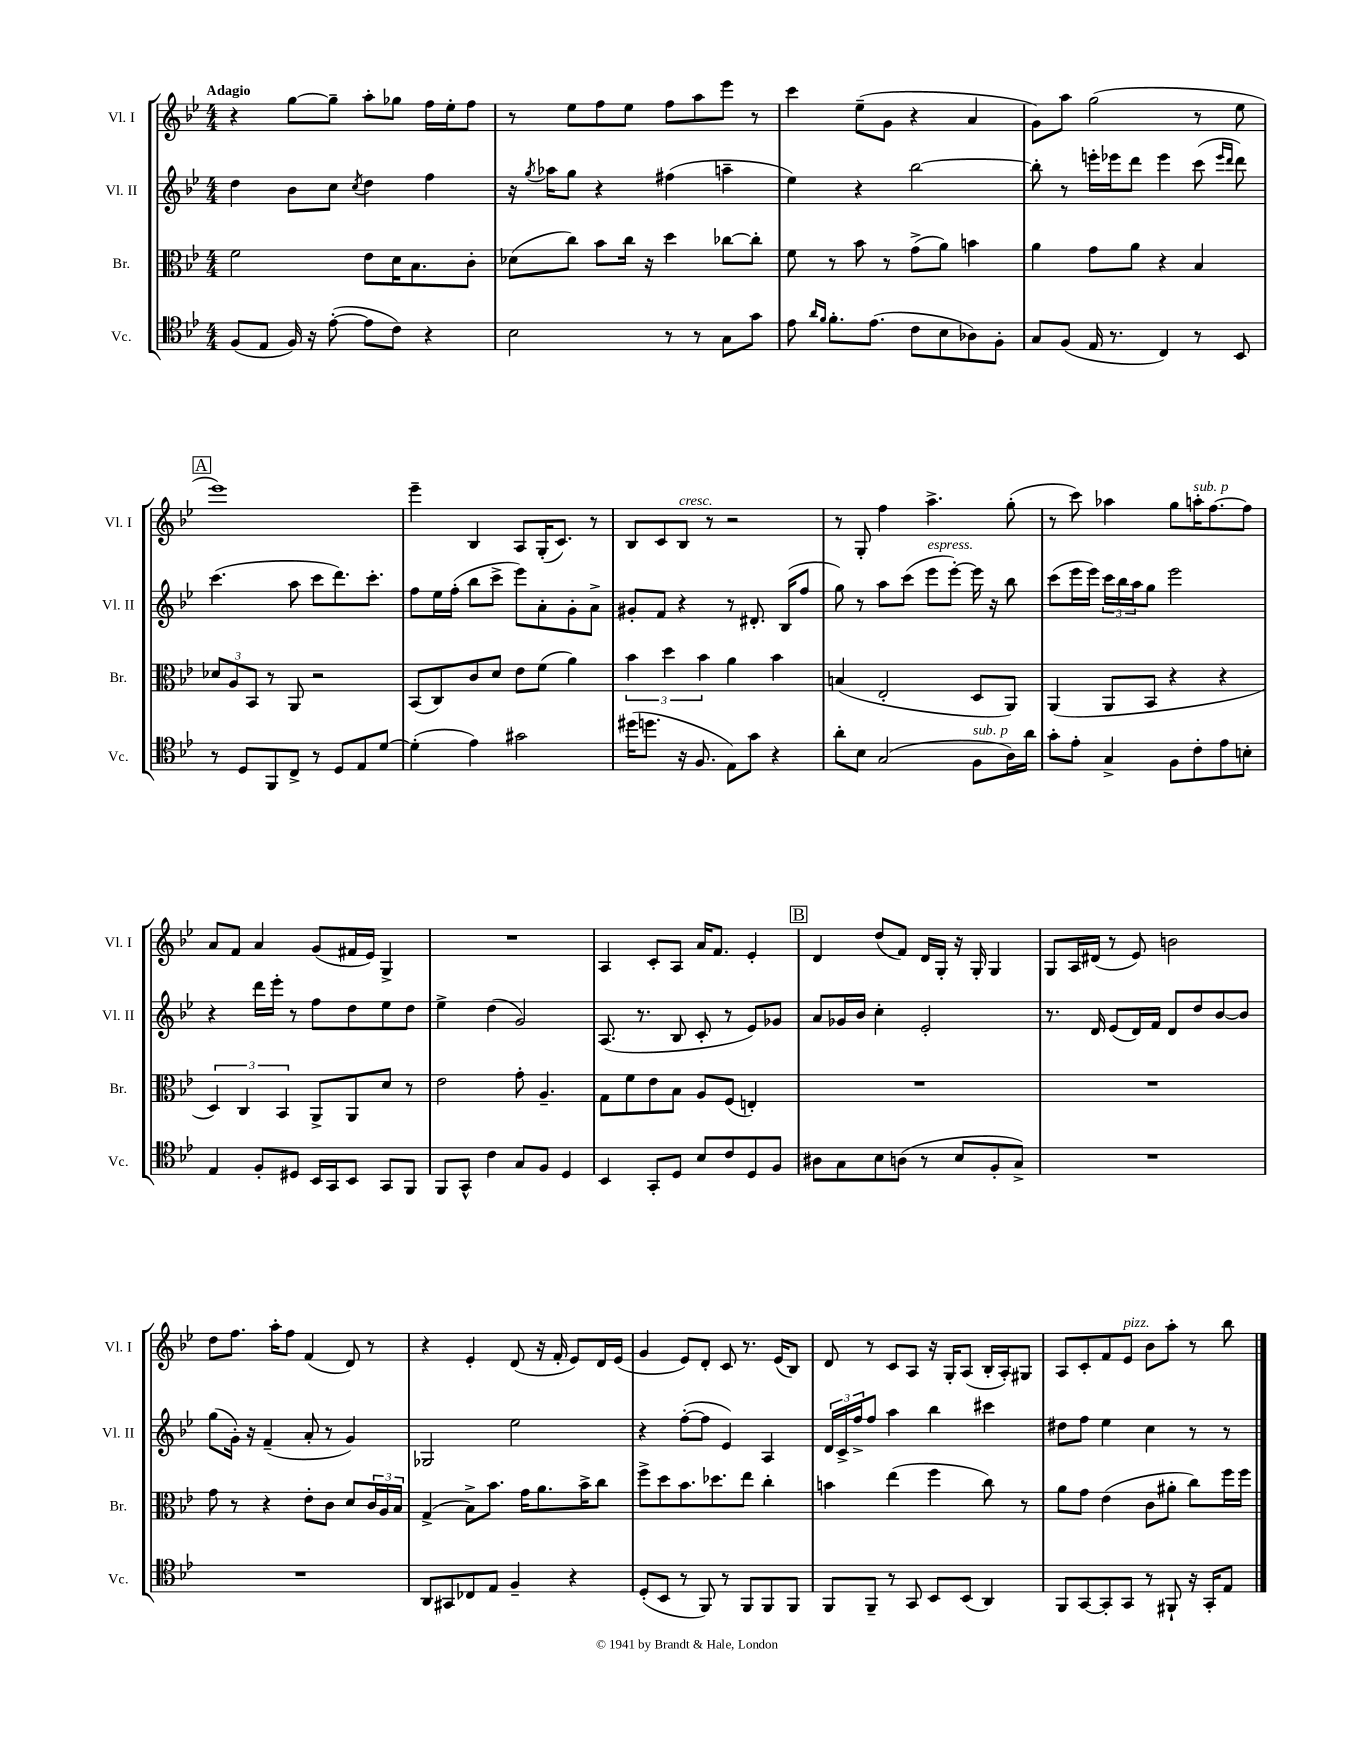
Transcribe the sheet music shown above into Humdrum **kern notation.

**kern	**kern	**kern	**kern
*staff4	*staff3	*staff2	*staff1
*clefC4	*clefC3	*clefG2	*clefG2
*k[b-e-]	*k[b-e-]	*k[b-e-]	*k[b-e-]
*M4/4	*M4/4	*M4/4	*M4/4
(8F	2f	4dd	4r
8E-	.	.	.
16F)	.	8b-	[8gg
16r	.	.	.
([8e-'	.	8cc	8gg~]
.	.	8qcc	.
8e-]	8e-	4dd	8aa'
8c)	16d	.	8gg-
.	8.B-	.	.
4r	.	4ff	16ff
.	.	.	16ee-'
.	8c'	.	8ff
=	=	=	=
2B-	(8d-	16r	8r
.	.	8qgg	.
.	.	16aa-	.
.	8cc)	8gg	8ee-
.	8b-	4r	8ff
.	16cc	.	8ee-
.	16r	.	.
8r	4dd	(4ff#	8ff
8r	.	.	8aa
8G	[8cc-	4aa~	8eee-
8g	8cc-']	.	8r
=	=	=	=
8e-	8f	4ee-)	4ccc
16qqa	.	.	.
16qqf	.	.	.
8.f'	8r	.	.
.	8b-	4r	(8ee-~
(8.e-	.	.	.
.	8r	.	8g
8c	(8g^	[2bb-	4r
8B-	8a)	.	.
8A-)	4b	.	4a
8F'	.	.	.
=	=	=	=
8G	4a	8bb-']	8g)
(8F	.	8r	8aa
16E-	8g	16eee'	(2gg
8.r	.	16eee-	.
.	8a	8ddd	.
4C)	4r	4eee-	.
8r	4B-	(8ccc	8r
.	.	16qqeee-	.
.	.	16qqddd	.
8BB-	.	8ddd)	8ee-
=	=	=	=
8r	12d-	(4.ccc	1eee-)
.	12A	.	.
8D	.	.	.
.	12BB-	.	.
8FF	8r	.	.
8C^	8AA	8aa	.
8r	2r	8ccc	.
8D	.	8.ddd)	.
8E-	.	.	.
.	.	8.ccc'	.
[8d	.	.	.
=	=	=	=
(4d']	(8BB-	8ff	4eee-~
.	8C)	16ee-	.
.	.	(16ff'	.
4e-)	8c	8bb-	4B-
.	8d	8ccc^	.
2g#	8e-	8eee-)	8A
.	(8f	8a'	(16G'
.	.	.	8.c)
.	4a)	8g'	.
.	.	8a^	8r
=	=	=	=
(16dd#	6b-	8g#'	8B-
8.dd	.	.	.
.	.	8f	8c
.	6dd	.	.
16r	.	4r	8B-
8.F	.	.	.
.	6b-	.	.
.	.	.	8r
8E-)	4a	8r	2r
8g	.	8.d#'	.
4r	4b-	.	.
.	.	(16B-	.
.	.	8ff	.
=	=	=	=
8a'	(4B	8gg)	8r
8B-	.	8r	8G'
(2G	2E-'	8aa	4ff
.	.	(8ccc	.
.	.	8eee-	4.aa^
.	.	[8eee-')	.
8F	8D	16eee-]	.
.	.	16r	.
16A)	8AA)	8bb-	(8gg'
16a	.	.	.
=	=	=	=
8g'	(4AA	(8ccc	8r
8e-'	.	16eee-	8ccc)
.	.	16eee-)	.
4G^	8AA	24ccc	4aa-
.	.	24bb-	.
.	.	24aa	.
.	8BB-	8gg	.
8F	4r	2eee-	8gg
8c'	.	.	16aa'
.	.	.	[8.ff
8e-	4r	.	.
8B'	.	.	8ff]
=	=	=	=
4E-	6D)	4r	8a
.	.	.	8f
.	6C	.	.
8F'	.	16ddd	4a
.	.	16eee-'	.
.	6BB-	.	.
8D#	.	8r	.
16BB-	8AA^	8ff	(8g
16GG	.	.	.
8BB-	8AA	8dd	16f#
.	.	.	16e-)
8GG	8d	8ee-	4G^
8FF	8r	8dd	.
=	=	=	=
8FF	2e-	4ee-^	1r
8GG^^	.	.	.
4c	.	(4dd	.
8G	8g'	2g)	.
8F	4.A~	.	.
4D	.	.	.
=	=	=	=
4BB-	8G	(8.A	4A
.	8f	.	.
.	.	8.r	.
8GG'	8e-	.	8c'
8D	8B-	8B-	8A
8B-	8A	8c'	16a
.	.	.	8.f
8c	(8F	8r	.
8D	4E')	8e-)	4e-'
8F	.	8g-	.
=	=	=	=
8A#	1r	8a	4d
8G	.	16g-	.
.	.	16b-	.
8B-	.	4cc'	(8dd
(8A	.	.	8f)
8r	.	2e-'	16d
.	.	.	16G'
8B-	.	.	16r
.	.	.	16G'
8F'	.	.	4G
8G^)	.	.	.
=	=	=	=
1r	1r	8.r	8G
.	.	.	16A
.	.	16d	(16d#
.	.	(8e-	8r
.	.	16d)	8e-)
.	.	16f	.
.	.	8d	2b
.	.	8dd	.
.	.	[8b-	.
.	.	8b-]	.
=	=	=	=
1r	8g	(8gg	8dd
.	8r	16g')	8.ff
.	.	16r	.
.	4r	(4f~	.
.	.	.	16aa'
.	.	.	8ff
.	8e-'	8a'	(4f
.	8c	8r	.
.	8d	4g)	8d)
.	24c	.	8r
.	24A	.	.
.	24B-	.	.
=	=	=	=
8AA	(4G^	2G-	4r
8GG#	.	.	.
8C-	8B-^)	.	4e-'
8E-	8.b-	.	.
4F~	.	2ee-	(8d
.	16g	.	.
.	8.a	.	16r
.	.	.	16f'
4r	.	.	8e-)
.	16b-^	.	.
.	8cc	.	16d
.	.	.	(16e-
=	=	=	=
(8D'	8ff^	4r	4g
8BB-	8dd	.	.
8r	8.b-	([8ff'	8e-)
8FF)	.	8ff]	8d'
.	8.dd-	.	.
8r	.	4e-)	8c
8FF	8ee-	.	8.r
8FF	4cc'	4A	.
.	.	.	(16e-
8FF	.	.	8B-)
=	=	=	=
8FF	4b	24d	8d
.	.	24c^	.
.	.	24ff^	.
8FF~	.	8ff	8r
8r	(4ee-	4aa	8c
8GG	.	.	8A
8BB-	4ff	4bb-	16r
.	.	.	16G'
(8BB-	.	.	(8A
4AA)	8cc)	4ccc#	16B-'
.	.	.	16A')
.	8r	.	8G#
=	=	=	=
8FF	8a	8dd#	8A
[8GG	8g	8ff	8c'
8GG']	(4e-	4ee-	8f
8GG	.	.	8e-
8r	8c	4cc	8b-
8FF#`	8a#'	.	8aa'
16r	8cc)	8r	8r
16GG'	.	.	.
8E-	16ff	8r	8bb-
.	16ff	.	.
==	==	==	==
*-	*-	*-	*-
